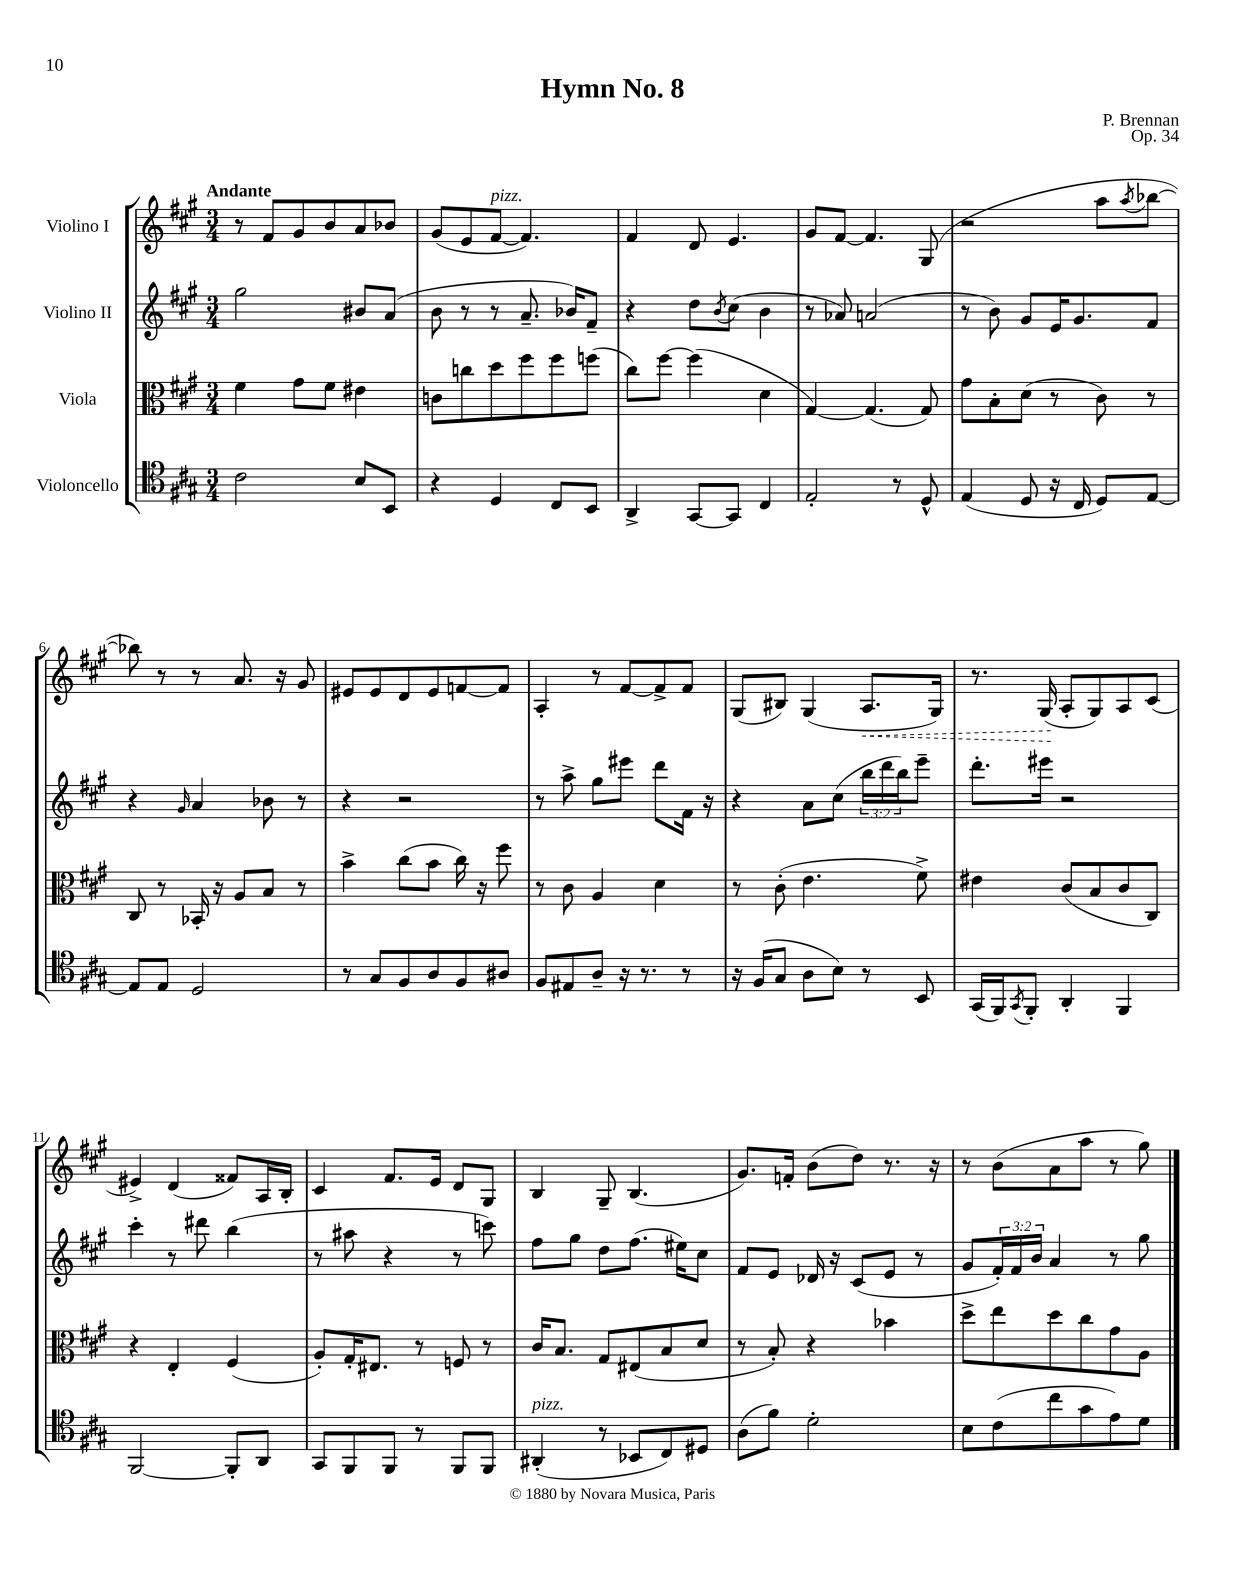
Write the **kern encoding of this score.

**kern	**kern	**kern	**kern	**dynam
*part4	*part3	*part2	*part1	*part1
*staff4	*staff3	*staff2	*staff1	*staff1
*I"Violoncello	*I"Viola	*I"Violino II	*I"Violino I	*
*clefC4	*clefC3	*clefG2	*clefG2	*
*k[f#c#g#]	*k[f#c#g#]	*k[f#c#g#]	*k[f#c#g#]	*
*M3/4	*M3/4	*M3/4	*M3/4	*
=1	=1	=1	=1	=1
!	!	!	!LO:TX:a:B:t=Andante	!
2c#\	4f#\	2gg#\	8r	.
.	.	.	8f#/L	.
.	8g#\L	.	8g#/	.
.	8f#\J	.	8b/	.
8B/L	4e#X\	8b#X/L	8a/	.
8BB/J	.	(8a/J	8b-X/J	.
=2	=2	=2	=2	=2
4r	8cn\L	8b\	(8g#/L	.
.	8ccn\	8r	8e/	.
!	!	!	!LO:TX:a:i:t=pizz.	!
4D/	8dd\	8r	[8f#/J	.
.	8ff#\	8.a~/	4.f#/])	.
8C#/L	8ff#\	.	.	.
.	.	16b-X/KL)	.	.
8BB/J	(8ffn\J	8f#~/J	.	.
=3	=3	=3	=3	=3
4AA^/	8cc#\L)	4r	4f#/	.
.	[8ff#\J	.	.	.
[8GG#/L	(4ff#\]	8dd\L	8d/	.
.	.	8qb/	.	.
8GG#/J]	.	(8cc#\J	4.e/	.
4C#/	4d\	4b\	.	.
=4	=4	=4	=4	=4
2E'/	[4G#/)	8r	8g#/L	.
.	.	8a-X/)	[8f#/J	.
.	(4.G#/]	(2an/	4.f#/]	.
8r	.	.	.	.
8D^^/	8G#/)	.	(8G#/	.
=5	=5	=5	=5	=5
(4E/	8g#\L	8r	2r	.
.	8B'\	8b\)	.	.
8D/	(8d\J	8g#/L	.	.
16r	8r	16e/K	.	.
16C#/	.	8.g#/	.	.
8D/L)	8c#\)	.	8aa\L	.
.	.	.	8qaa/	.
[8E/J	8r	8f#/J	[8bb-X\J	.
!!LO:LB:g=z
=6	=6	=6	=6	=6
8E/L]	8C#/	4r	8bb-X\])	.
8E/J	8r	.	8r	.
.	.	16qqg#/	.	.
2D/	16BB-X'/	4a/	8r	.
.	16r	.	.	.
.	8A/L	.	8.a/	.
.	8B/J	8b-X\	.	.
.	.	.	16r	.
.	8r	8r	8g#/	.
=7	=7	=7	=7	=7
8r	4b^\	4r	8e#X/L	.
8G#/L	.	.	8e#/	.
8F#/	(8cc#\L	2r	8d/	.
8A/	8b\J	.	8e#/	.
8F#/	16cc#\)	.	[8fn/	.
.	16r	.	.	.
8A#X/J	8ff#\	.	8f/J]	.
=8	=8	=8	=8	=8
8F#/L	8r	8r	4A'/	.
8E#X/	8c#\	8aa^\	.	.
8A~/J	4A/	8gg#\L	8r	.
16r	.	8eee#X\J	[8f#/L	.
8.r	.	.	.	.
.	4d\	8ddd\L	8f#^/]	.
8r	.	16f#\Jk	8f#/J	.
.	.	16r	.	.
=9	=9	=9	=9	=9
16r	8r	4r	(8G#/L	.
(16F#/KL	.	.	.	.
8G#/J	(8c#'\	.	8B#X/J)	.
8A\L	4.e\	8a\L	(4G#/	.
8B\J)	.	(8cc#\J	.	.
!	!	!	!	!LO:HP:b
8r	.	24bb\LL	8.A/L	<
.	.	24ddd\	.	.
.	.	24bb\J)	.	.
8BB/	8f#^\)	8eee~\J	.	.
.	.	.	16G#/Jk)	.
=10	=10	=10	=10	=10
(16GG#/LL	4e#X\	8.ddd'\L	8.r	.
16FF#/J)	.	.	.	.
8qGG#/	.	.	.	.
8FF#'/J	.	.	.	.
.	.	16eee#X\Jk	(16G#/	.
4AA'/	(8c#/L	2r	8A'/L	[
.	8B/	.	8G#/)	.
4FF#/	8c#/	.	8A/	.
.	8C#/J)	.	(8c#/J	.
!!LO:LB:g=z
=11	=11	=11	=11	=11
[2FF#/	4r	4ccc#'\	4e#X^/)	.
.	4E'/	8r	(4d/	.
.	.	8ddd#X\	.	.
8FF#'/L]	(4F#/	(4bb\	8f##X/L)	.
8AA/J	.	.	16A/L	.
.	.	.	16B'/JJ	.
=12	=12	=12	=12	=12
8GG#/L	8A'/L)	8r	4c#/	.
8FF#/	16G#'/K	8aa#X\	.	.
.	8.E#X/J	.	.	.
8FF#/J	.	4r	8.f#/L	.
8r	8r	.	.	.
.	.	.	16e/Jk	.
8FF#/L	8Fn/	8r	8d/L	.
8FF#/J	8r	8cccn\)	8G#/J	.
=13	=13	=13	=13	=13
!LO:TX:a:i:t=pizz.	!	!	!	!
(4AA#X'/	16c#/KL	8ff#\L	4B/	.
.	8.B/J	.	.	.
.	.	8gg#\J	.	.
8r	8G#/L	8dd\L	8G#~/	.
8BB-X/L	(8E#X/	(8.ff#\J	(4.B/	.
8C#/)	8B/	.	.	.
.	.	16ee#X\KL)	.	.
8D#X/J	8d/J	8cc#\J	.	.
=14	=14	=14	=14	=14
(8A\L	8r	8f#/L	8.g#/L)	.
8f#\J)	8B'/)	8e/J	.	.
.	.	.	16fn'/Jk	.
2d'\	4r	16d-X/	(8b\L	.
.	.	16r	.	.
.	.	(8c#/L	8dd\J)	.
.	4b-X\	8e/J	8.r	.
.	.	8r	.	.
.	.	.	16r	.
=15	=15	=15	=15	=15
8B\L	8dd^\L	8g#/L	8r	.
(8c#\	8ee\	24f#'/L)	(8b\L	.
.	.	24f#/	.	.
.	.	24b/JJ	.	.
8cc#\	8dd\	4a/	8a\	.
8g#\	8cc#\	.	8aa\J	.
8e\)	8g#\	8r	8r	.
8d\J	8A\J	8gg#\	8gg#\)	.
==	==	==	==	==
*-	*-	*-	*-	*-
